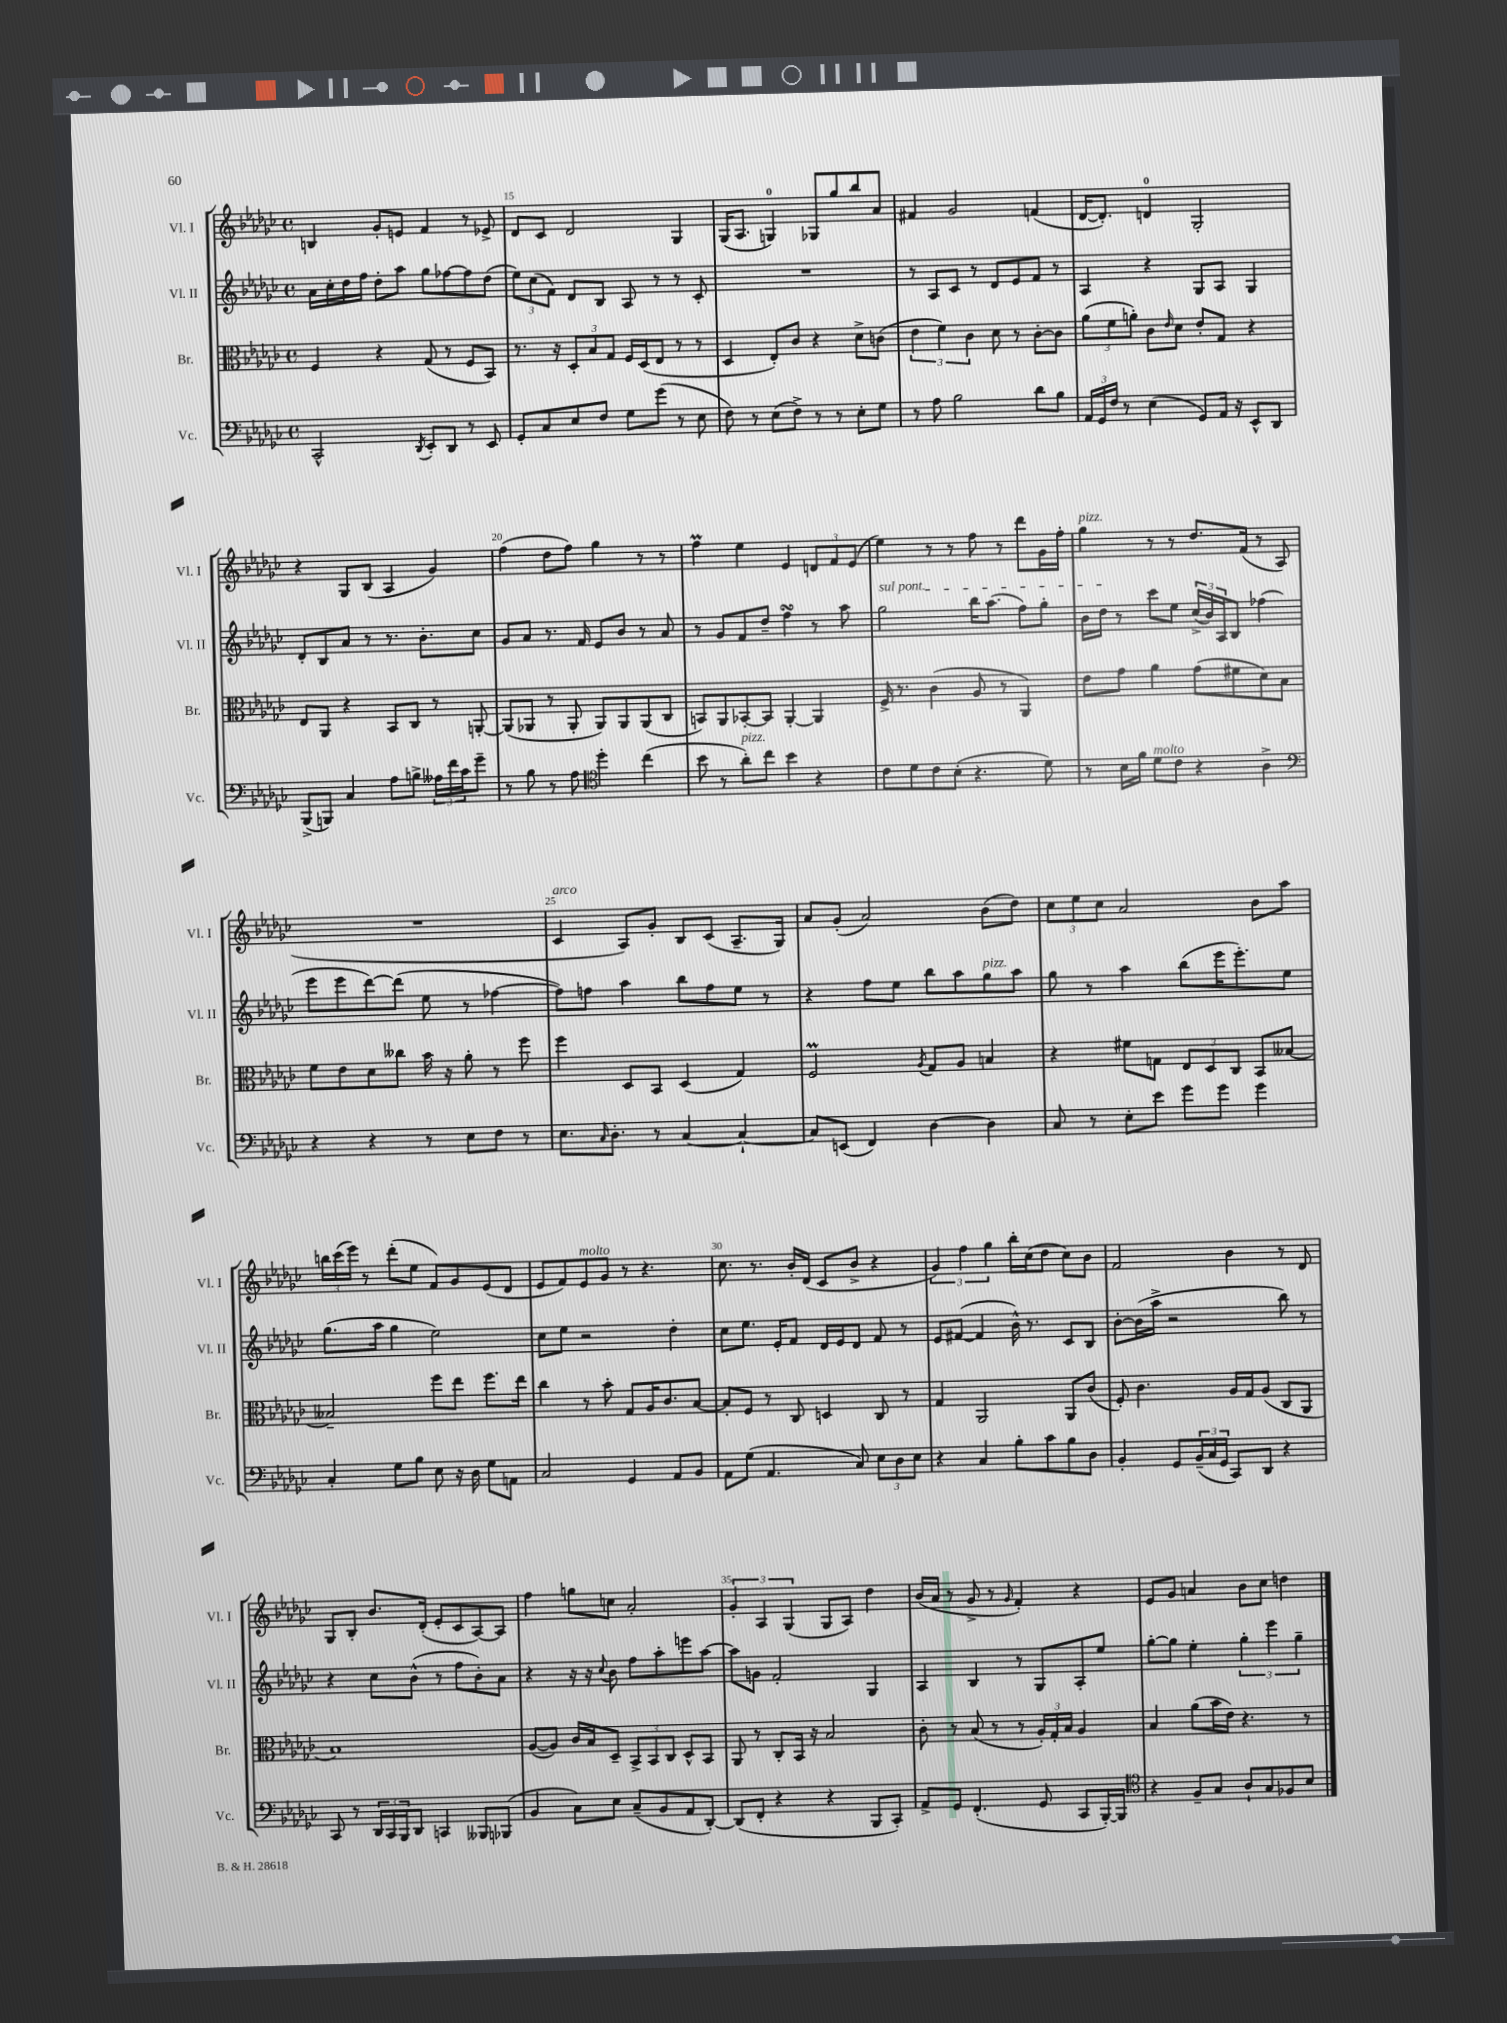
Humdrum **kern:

**kern	**kern	**kern	**kern
*staff4	*staff3	*staff2	*staff1
*clefF4	*clefC3	*clefG2	*clefG2
*k[b-e-a-d-g-c-]	*k[b-e-a-d-g-c-]	*k[b-e-a-d-g-c-]	*k[b-e-a-d-g-c-]
*M4/4	*M4/4	*M4/4	*M4/4
*met(c)	*met(c)	*met(c)	*met(c)
2CC-^^/	4F/	16a-\LL	4B/
.	.	16cc-'\	.
.	.	16dd-\	.
.	.	16ff\JJ	.
.	4r	8dd-'\L	8g-'/L
.	.	8aa-\J	8e/J
8qDD-/	.	.	.
8EE-'/L	(8G-/	8gg-\L	4f/
8DD-/J	8r	[8ff-\	.
8r	8F/L	8ff-\]	8r
8EE-/	8BB-/J)	(8dd-\J	8e-^/
=	=	=	=
8GG-'/L	8.r	12ee-\L)	8d-/L
.	.	(12cc-\	.
8C-/	.	.	8c-/J
.	.	12f\J)	.
.	16r	.	.
8E-/	12D-'/L	8d-/L	2d-/
.	12B-/	.	.
8F/J	.	8B-/J	.
.	12G-/J	.	.
8G-\L	16F/LL	8A-/	.
.	(16D-/J	.	.
(8g-\J	8E-/J	8r	.
8r	8r	8r	4G-/
8E-\	8r	8c-'/	.
=	=	=	=
8F\)	4D-/	1r	(16G-/LK
.	.	.	8.A-/J
8r	.	.	.
(8E-\L	8E-'/L)	.	4G/)
8F^\J)	8c-/J	.	.
8r	4r	.	8G-/L
8r	.	.	8gg-/
8E-'\L	8d-^\L	.	8bb-/
8G-\J	(8c\J	.	8a-/J
=	=	=	=
8r	6e-\	8r	4f#/
8A-\	.	8A-/L	.
.	6f\)	.	.
2B-\	.	8c-/J	2g-/
.	6c-\	.	.
.	.	8r	.
.	8d-\	8d-/L	.
.	8r	8e-/	.
8d-\L	[8c-'\L	8f/J	(4f/
8B-\J	8c-\]J	8r	.
=	=	=	=
24AA-/LL	(12a-\L	4A-/	[16d-/LK
24GG-/	.	.	.
.	.	.	8.d-'/]J)
24F/JJ	12f\	.	.
8r	.	.	.
.	12a'\J)	.	.
(4E-\	8c-\L	4r	4d/
.	16qqe-/	.	.
.	8d-\J	.	.
8GG-/L)	8e-'/L	8G-/L	2G-'/
16AA-/Jk	8G-/J	8A-/J	.
16r	.	.	.
8EE-^^/L	4r	4G-/	.
8DD-/J	.	.	.
=	=	=	=
(8BBB-^/L	8E-/L	8d-'/L	4r
8BBB/J)	8AA-/J	8B-/	.
4C-/	4r	8a-/J	8G-/L
.	.	8r	(8B-/J
8A-\L	8BB-/L	8.r	4A-/
8B^\J	8C-/J	.	.
.	.	8.b-'\L	.
24A--\LL	8r	.	4g-/)
24f\	.	.	.
24c-\J	.	.	.
8g-~\J	[8AA'/	8cc-\J	.
=	=	=	=
8r	(8AA/]L	8g-/L	(4ff\
8B-\	8AA-/J	8a-/J	.
8r	8r	8.r	8dd-\L
8A-\	8AA-'/	.	8ff\J)
.	.	16f/	.
*clefC4	*	*	*
4dd-'\	8AA-/L)	8e-/L	4gg-\
.	8AA-/	8b-/J	.
(4cc-\	(8AA-/	8r	8r
.	8C-/J	8a-/	8r
=	=	=	=
8b-\	8BB/L)	8r	4ff\
8r	8AA-/	8g-/L	.
8a-'\L)	[8BB-'/	8f/	4ee-\
8cc-\J	8BB-/]J	8dd-~/J	.
4b-\	[4AA-'/	4ff\	4e-/
4r	4AA-/]	8r	12d/L
.	.	.	12f/
.	.	8aa-\	.
.	.	.	(12e-/J
=	=	=	=
8c-\L	16F^/	2gg-\	4ee-\)
.	8.r	.	.
8d-\	.	.	.
8c-\	(4c-\	.	8r
(8B-'\J	.	.	8r
4.r	8A-/	16bb-\LK	8ff\
.	.	(8.aa-\J	.
.	8r	.	8r
.	4AA-/)	8ff\L)	8ddd-\L
8d-\)	.	8gg-'\J	16g-\L
.	.	.	16ff'\JJ
=	=	=	=
8r	8e-\L	16b-\LL	4gg-\
.	.	16dd-\JJ	.
16B-\LL	8g-\J	8r	.
16f\JJ	.	.	.
8d-\L	4a-\	8ccc-\L	8r
8c-\J	.	8ee-\J	8r
4r	(8g-\L	(24cc-^/LL	8.dd-/L
.	.	24b-/)	.
.	.	24A-/J	.
.	8f#\	8B-/J	.
.	.	.	(16f/Jk
4A-^\	8d-\)	(4ff-\	8r
.	8B-\J	.	8A-/
=	=	=	=
*clefF4	*	*	*
4r	8f\L	8eee-\L	1r
.	8e-\	8eee-\	.
4r	8d-\	[8ddd-\)	.
.	8cc--\J	(8ddd-\]J	.
8r	16b-\	8ee-\	.
.	16r	.	.
8E-\L	8a-'\	8r	.
8F\J	8r	[4ff-\	.
8r	8ff\	.	.
=	=	=	=
8.E-\L	4ff\	8ff-\]L)	4c-/
.	.	8ff\J	.
16qqC-/	.	.	.
8.D-'\J	.	.	.
.	8D-/L	4aa-\	8A-/L)
8r	8BB-/J	.	8g-'/J
[4C-/	(4D-/	8bb-\L	8B-/L
.	.	8ff\	(8c-/J
4C-`/_	4G-/)	8ee-\J	8.A-~/L
.	.	8r	.
.	.	.	16G-/Jk)
=	=	=	=
8C-/]L	2F/	4r	8a-/L
(8EE/J	.	.	(8g-'/J
4FF/)	.	8ff\L	2a-/)
.	.	8ee-\J	.
.	8qA-/	.	.
[4D-\	8G-/L	8bb-\L	.
.	8A-/J	8aa-\	.
4D-\]	4B/	8gg-\	(8b-\L
.	.	8aa-\J	8dd-\J)
=	=	=	=
8C-/	4r	8gg-\	12cc-\L
.	.	.	12ee-\
8r	.	8r	.
.	.	.	12cc-\J
8E-'\L	8f#\L	4aa-\	2a-/
8e-\J	8G\J	.	.
8g-\L	12E-/L	(8bb-\L	.
.	12D-/	.	.
8g-\J	.	16eee-\K	.
.	12C-/J	.	.
.	.	8.eee-'\)	.
4g-\	8BB-/L	.	8b-\L
.	[8B--/J	8ee-\J	8aa-\J
=	=	=	=
4C-'/	2B--~/]	(8.gg-\L	24bb\LL
.	.	.	(24ccc-\
.	.	.	24eee-\JJ)
.	.	.	8r
.	.	16aa-\Jk	.
8G-\L	.	4gg-\	(8ddd-'\L
8B-\J	.	.	8ee-\J
8E-\	8ff\L	2ee-\)	8f/L)
16r	8ee-\J	.	8g-/
16D-\	.	.	.
8G-\L	8.ff\L	.	(8e-/
8AA\J	.	.	8d-/J
.	16ee-\Jk	.	.
=	=	=	=
2C-/	4cc-\	8cc-\L	8e-/L
.	.	8ee-\J	8f/)
.	8r	2r	8e-/
.	8b-'\	.	8g-/J
4GG-/	8G-/L	.	8r
.	16A-/K	.	4.r
.	8.c-/	.	.
8AA-/L	.	4dd-'\	.
8BB-/J	[8B-/J	.	.
=	=	=	=
8AA-\L	8B-'/]L	8cc-\L	8.cc-\
(8G-\J	8F/J	8.ee-\J	.
.	.	.	8.r
4.AA-/	8r	.	.
.	.	16e-'/LK	.
.	8C-/	8f/J	16b-'/LL
.	.	.	(16d-/JJ
.	4D/	16d-/LL	8c-/L
.	.	16e-/J	.
8C-/)	.	8d-/J	8b-^/J
12E-\L	8C-/	8f/	4r
12D-\	.	.	.
.	8r	8r	.
12E-\J	.	.	.
=	=	=	=
4r	4G-/	8e-/L	6g-/)
.	.	([8f#/J	.
.	.	.	6ff\
4C-/	2AA-/	4f#/]	.
.	.	.	6gg-\
8B-'\L	.	16b-^^\)	16bb-'\LL
.	.	8.r	(16cc-\J
8c-\	.	.	8dd-\J
8B-\	8AA-/L	8c-/L	8cc-\L)
8D-\J	(8c-/J	8B-/J	8b-\J
=	=	=	=
4BB-'/	8F'/)	[8b-'\L	2f/
.	4.c-\	(16b-\]L	.
.	.	16aa-^\JJ	.
8GG-/L	.	2r	.
(24BB-~/L	.	.	.
24C-/	.	.	.
24GG-/JJ	.	.	.
8CC-/L)	16A-/LL	.	4b-\
.	16G-/J	.	.
8DD-/J	(8A-/J	.	.
4r	8C-/L	8bb-\)	8r
.	8AA-/J	8r	8d-/
=	=	=	=
8CC-/	1B-)	4r	8G-/L
8r	.	.	8B-'/J
24DD-/LL	.	8cc-\L	8.b-/L
24CC-/	.	.	.
24BBB-/J	.	.	.
8DD-/J	.	(8b-^^\J	.
.	.	.	(16d-'/Jk
4CC/	.	8r	8e-'/L
.	.	8ff\L	8c-/
8BBB--/L	.	8b-'\)	[8A-/)
(8BBB-/J	.	8a-\J	8A-/]J
=	=	=	=
4BB-/	([8A-/L	4r	4ff\
.	8A-/]J)	.	.
8C-\L)	16c-/LL	16r	8gg\L
.	16B-/J	16r	.
.	.	8qqcc-/	.
8E-\J	8D-~/J	8b-\	8cc\J
(8C-~/L	12BB-^/L	8ff\L	2a-'/
.	12BB-/	.	.
8BB-/	.	8aa-'\	.
.	12C-/J	.	.
8AA-/	8D-^^/L	8eee\	.
[8DD-'/J)	8BB-/J	[8aa-\J	.
=	=	=	=
(8DD-/]L	8AA-/	8aa-\]L	6g-'/
8FF'/J	8r	8g\J	.
.	.	.	6A-/
4r	8C-'/L	2f'/	.
.	.	.	(6G-/
.	16BB-/Jk	.	.
.	16r	.	.
4r	2B-/	.	8G-/L
.	.	.	8A-/J)
8BBB-/L	.	4G-/	4dd-\
8CC-'/J)	.	.	.
=	=	=	=
8AA-^/L	8c-'\	4A-/	(16b-/LL
.	.	.	16a-/JJ
8GG-/J	8r	.	8r
(4.FF'/	(8B-/	4B-/	8g-^/
.	8r	.	8r
.	.	.	16qqg-/
.	8r	8r	4f'/)
8GG-/	24A-'/LL)	8G-/L	.
.	24G-'/	.	.
.	24B-/JJ	.	.
8CC-/L	4A-/	8A-'/	4r
[16BBB-'/L)	.	8ee-/J	.
16BBB-/]JJ	.	.	.
=	=	=	=
*clefC4	*	*	*
4r	4B-/	[8gg-'\L	8e-/L
.	.	8gg-\]J	8g-/J
8F~/L	(8a-\L	4ee-'\	4a/
8G-/J	16b-\L	.	.
.	16e-\JJ)	.	.
8A-`/L	4.r	6gg-'\	8b-\L
8G-/	.	.	8cc-\J
.	.	6eee-\	.
8F-/	.	.	4dd\
.	.	6gg-~\	.
8B-/J	8r	.	.
==	==	==	==
*-	*-	*-	*-
